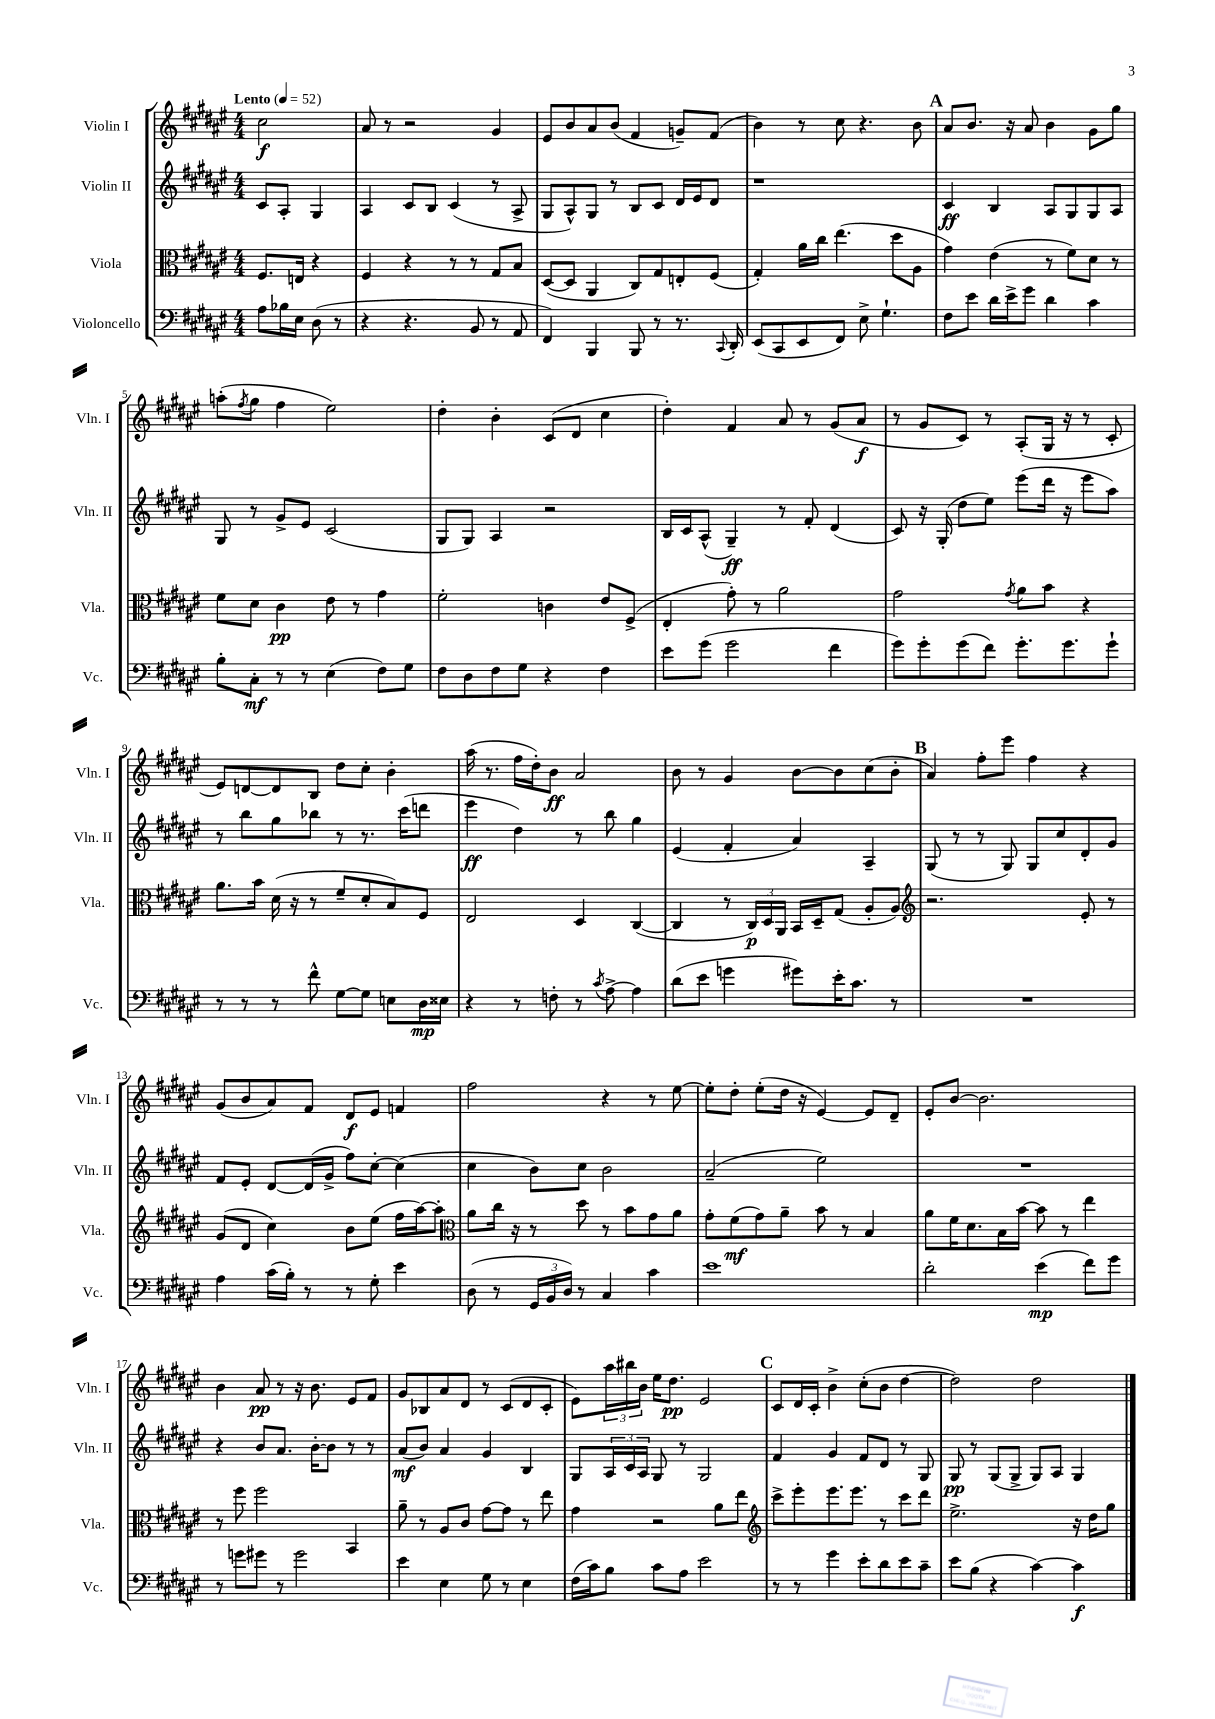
<<
\new StaffGroup <<
\new Staff = "s0" \with { instrumentName = "Violin I" shortInstrumentName = "Vln. I" } {
    \clef treble \key fis \major \numericTimeSignature \time 4/4 \partial 2 \tempo "Lento" 4 = 52
    cis''2\f |
    ais'8 r8 r2 gis'4 |
    eis'8 b'8 ais'8 b'8( fis'4 g'8--) fis'8( |
    b'4) r8 cis''8 r4. b'8 |
    \mark \markup { \bold "A" } ais'8 b'8. r16 ais'8 b'4 gis'8 gis''8 |
    a''8-.( \acciaccatura { fis''8 } gis''8 fis''4 eis''2) |
    dis''4-. b'4-. cis'8( dis'8 cis''4 |
    dis''4-.) fis'4 ais'8 r8 gis'8( ais'8\f |
    r8 gis'8 cis'8) r8 ais8-.( gis16 r16 r8 cis'8-. |
    eis'8) d'8~ d'8 b8 dis''8 cis''8-. b'4-. |
    ais''16( r8. fis''16 dis''16-.) b'8\ff ais'2 |
    b'8 r8 gis'4 b'8~ b'8 cis''8( b'8-. |
    \mark \markup { \bold "B" } ais'4) fis''8-. eis'''8 fis''4 r4 |
    gis'8( b'8 ais'8) fis'8 dis'8\f eis'8 f'4 |
    fis''2 r4 r8 eis''8~ |
    eis''8-. dis''8-. eis''8-.( dis''16 r16 eis'4~) eis'8 dis'8-- |
    eis'8-. b'8~ b'2. |
    b'4 ais'8\pp r8 r16 b'8. eis'8 fis'8 |
    gis'8 bes8 ais'8 dis'8 r8 cis'8( dis'8 cis'8-. |
    eis'8) \tuplet 3/2 { ais''16 bis''16 b'16 } eis''16 dis''8.\pp eis'2 |
    \mark \markup { \bold "C" } cis'8 dis'16 cis'16-. b'4-> cis''8-.( b'8 dis''4~ |
    dis''2) dis''2 \bar "|." |
}
\new Staff = "s1" \with { instrumentName = "Violin II" shortInstrumentName = "Vln. II" } {
    \clef treble \key fis \major \numericTimeSignature \time 4/4 \partial 2
    cis'8 ais8-. gis4 |
    ais4 cis'8 b8 cis'4( r8 ais8-> |
    gis8 ais8-^) gis8 r8 b8 cis'8 dis'16 eis'16 dis'8 |
    r1 |
    \mark \markup { \bold "A" } cis'4\ff b4 ais8 gis8 gis8 ais8 |
    gis8 r8 gis'8-> eis'8 cis'2( |
    gis8 gis8) ais4 r2 |
    b16 cis'16 ais8-^( gis4--\ff) r8 fis'8-. dis'4( |
    cis'8) r16 gis16-.( dis''8 eis''8) eis'''8( dis'''16 r16 eis'''8 ais''8) |
    r8 b''8 gis''8 bes''8 r8 r8. cis'''16( d'''8 |
    eis'''4\ff dis''4) r8 b''8 gis''4 |
    eis'4( fis'4-. ais'4) ais4-- |
    \mark \markup { \bold "B" } gis8( r8 r8 gis8) gis8 cis''8 dis'8-. gis'8 |
    fis'8 eis'8-. dis'8~ dis'16( gis'16-> fis''8) cis''8~-. cis''4( |
    cis''4 b'8) cis''8 b'2 |
    ais'2--( eis''2) |
    R1 |
    r4 b'8 ais'8. b'16~-. b'8 r8 r8 |
    ais'8\mf( b'8) ais'4 gis'4 b4 |
    gis8 \tuplet 3/2 { ais16 cis'16 ais16 } gis8 r8 gis2 |
    \mark \markup { \bold "C" } fis'4 gis'4 fis'8 dis'8 r8 gis8 |
    gis8\pp r8 gis8( gis8-> gis8) ais8 gis4 \bar "|." |
}
\new Staff = "s2" \with { instrumentName = "Viola" shortInstrumentName = "Vla." } {
    \clef alto \key fis \major \numericTimeSignature \time 4/4 \partial 2
    fis8. e16 r4 |
    fis4 r4 r8 r8 gis8 b8 |
    dis8~( dis8 ais,4 cis8) gis8 e8-. fis8( |
    gis4-.) ais'16 cis''16 eis''4.( dis''8 ais8 |
    \mark \markup { \bold "A" } gis'4) eis'4( r8 fis'8) dis'8 r8 |
    fis'8 dis'8 cis'4\pp eis'8 r8 gis'4 |
    fis'2-. c'4 eis'8 fis8->( |
    eis4-. gis'8-.) r8 ais'2 |
    gis'2 \acciaccatura { gis'8 } ais'8 b'8 r4 |
    ais'8. b'16 dis'16( r16 r8 fis'8-- dis'8-. b8) fis8 |
    eis2 dis4 cis4~( |
    cis4 r8 \tuplet 3/2 { cis16\p) dis16 ais,16 } b,16 dis16-- gis8( ais8-. ais8) |
    \mark \markup { \bold "B" } \clef treble r2. eis'8-. r8 |
    gis'8( dis'8 cis''4) b'8 eis''8( fis''16 ais''16~) ais''8-. |
    \clef alto ais'8 cis''16 r16 r8 dis''8 r8 b'8 gis'8 ais'8 |
    gis'8-. fis'8\mf( gis'8) ais'8-- b'8 r8 b4 |
    ais'8 fis'16 dis'8. b16 b'16~ b'8 r8 eis''4 |
    r8 fis''8 fis''2 b,4 |
    ais'8-- r8 ais8 cis'8 gis'8~ gis'8 r8 eis''8 |
    gis'4 r2 ais'8 eis''8 |
    \mark \markup { \bold "C" } \clef treble cis'''8-> eis'''8-. eis'''8. eis'''8. r8 cis'''8 dis'''8 |
    eis''2.-> r16 dis''16 gis''8 \bar "|." |
}
\new Staff = "s3" \with { instrumentName = "Violoncello" shortInstrumentName = "Vc." } {
    \clef bass \key fis \major \numericTimeSignature \time 4/4 \partial 2
    ais8 bes16 eis16 dis8( r8 |
    r4 r4. b,8 r8 ais,8 |
    fis,4) b,,4 b,,8 r8 r8. \appoggiatura { cis,8 } dis,16-. |
    eis,8( cis,8 eis,8 fis,8) eis8-> gis4.-! |
    \mark \markup { \bold "A" } fis8 eis'8 dis'16 eis'16-> gis'8 dis'4 cis'4 |
    b8-. cis8-.\mf r8 r8 eis4( fis8) gis8 |
    fis8 dis8 fis8 gis8 r4 fis4 |
    eis'8 gis'8( gis'2 fis'4 |
    gis'8) gis'8-. gis'8( fis'8) gis'8.-. gis'8. gis'8-! |
    r8 r8 r8 fis'8-^ gis8~ gis8 e8 dis16\mp eisis16 |
    r4 r8 f8-. r8 \acciaccatura { cis'8 } ais8~-> ais4 |
    dis'8( eis'8 g'4 gis'8) eis'16-. cis'8. r8 |
    \mark \markup { \bold "B" } R1 |
    ais4 cis'16( b16-.) r8 r8 gis8-. eis'4 |
    dis8( r8 \tuplet 3/2 { gis,16 b,16 dis16) } r8 cis4 cis'4 |
    eis'1 |
    dis'2-. eis'4\mp( fis'8) gis'8 |
    r8 g'8 gis'8 r8 gis'2 |
    eis'4 eis4 gis8 r8 eis4 |
    fis16( cis'16) b8 cis'8 ais8 eis'2 |
    \mark \markup { \bold "C" } r8 r8 gis'4 eis'8-. dis'8 eis'8 cis'8-- |
    eis'8 b8( r4 cis'4~) cis'4\f \bar "|." |
}
>>
>>
